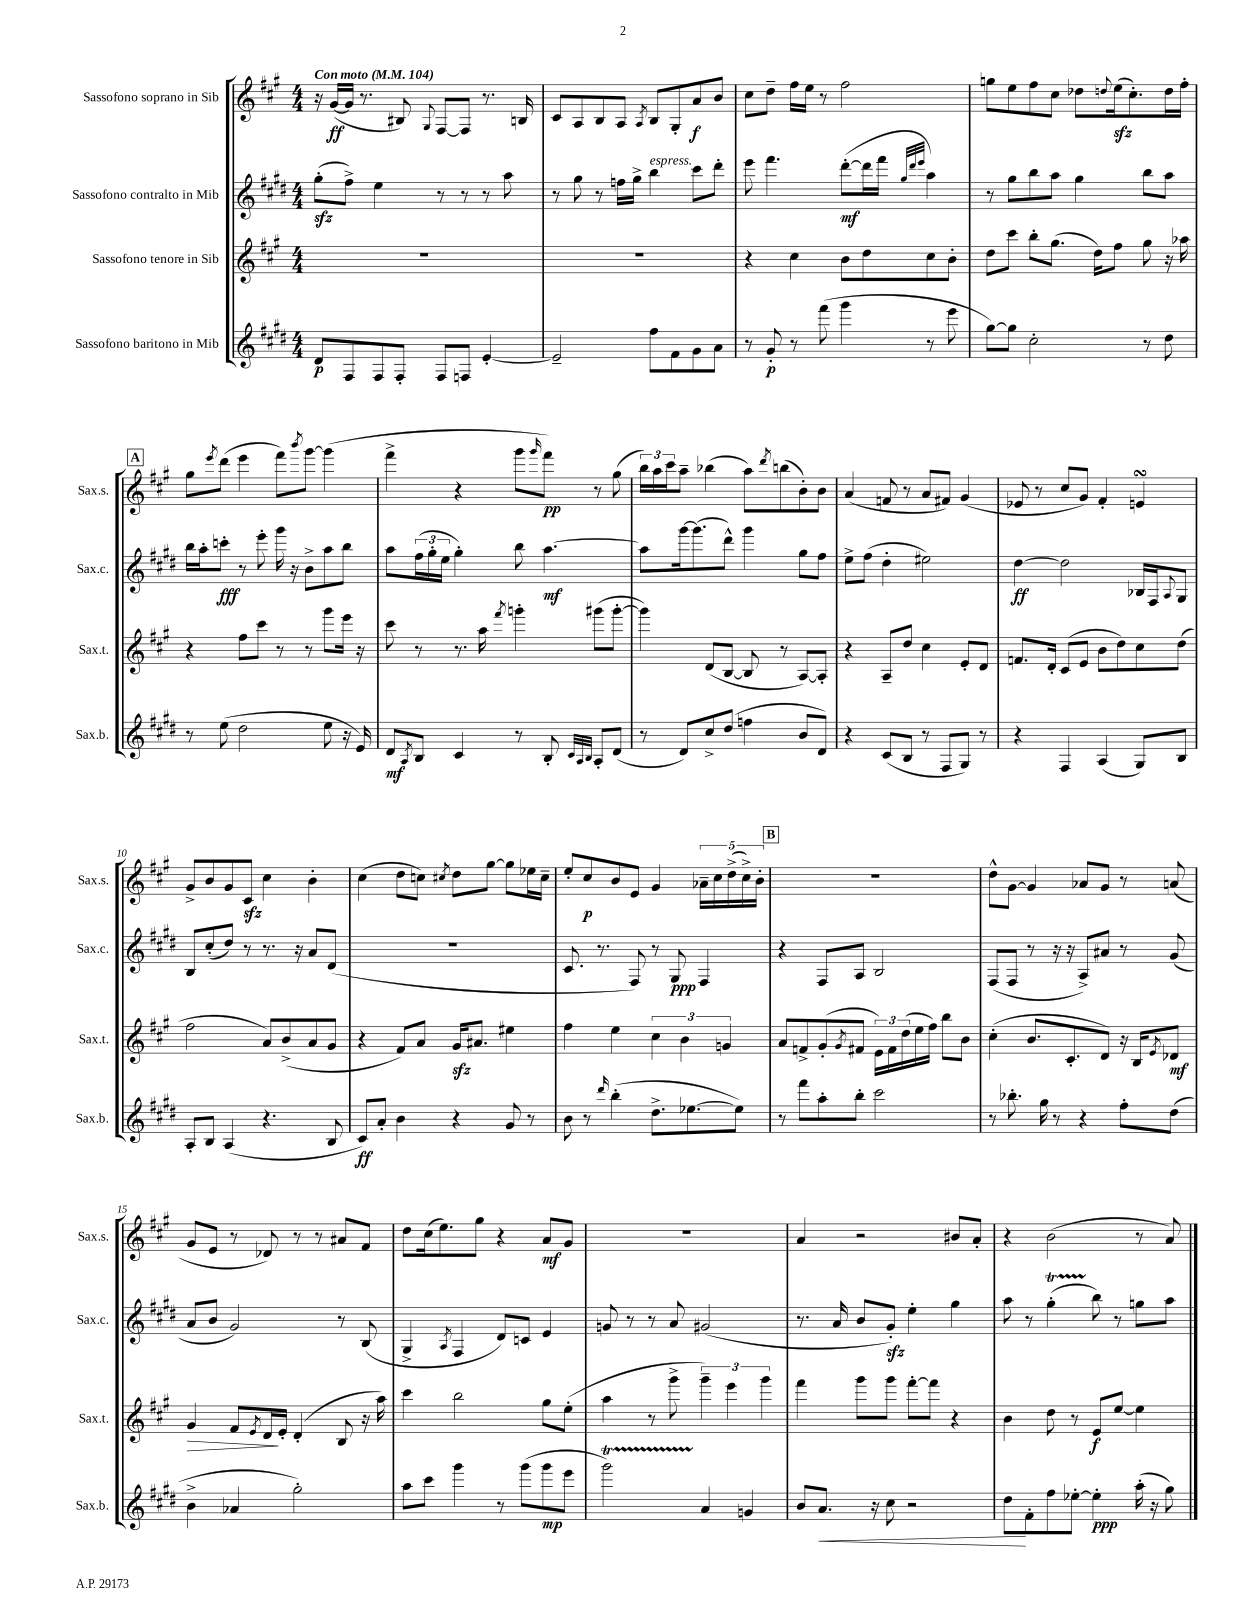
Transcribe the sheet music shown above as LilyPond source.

<<
\new StaffGroup <<
\new Staff = "s0" \with { instrumentName = "Sassofono soprano in Sib" shortInstrumentName = "Sax.s." } {
    \clef treble \key a \major \numericTimeSignature \time 4/4 \tempo "Con moto" 4 = 104
    r16 gis'16~\ff( gis'16 r8. bis8) \appoggiatura { gis8 } fis8~ fis8 r8. b16 |
    cis'8 a8 b8 a8 \acciaccatura { a8 } b8 gis8-. a'8\f b'8 |
    cis''8 d''8-- fis''16 e''16 r8 fis''2 |
    g''8 e''8 fis''8 cis''8 des''8 \appoggiatura { d''8 } e''16\sfz( cis''8.-.) d''16 fis''16-. |
    \mark \markup { \box "A" } gis''8 \acciaccatura { e'''8 } d'''8( e'''4 fis'''8) \acciaccatura { b'''8 } gis'''8~ gis'''4( |
    fis'''4-> r4 gis'''8 \grace { gis'''16 } fis'''8\pp) r8 gis''8( |
    \tuplet 3/2 { b''16) a''16 cis'''16 } a''8-- bes''4( a''8) \acciaccatura { d'''8 } b''8( b'8-.) b'8 |
    a'4( f'8 r8 a'8 fis'8) gis'4( |
    ees'8 r8 cis''8 gis'8) fis'4-. e'4\turn |
    gis'8-> b'8 gis'8 cis'8\sfz cis''4 b'4-. |
    cis''4( d''8 c''8) \acciaccatura { cis''8 } d''8 gis''8~ gis''8 ees''16 cis''16-- |
    e''8-. cis''8\p b'8 e'8 gis'4 \tuplet 5/4 { aes'16-- cis''16 d''16->( cis''16->) b'16-. } |
    \mark \markup { \box "B" } R1 |
    d''8-^ gis'8~ gis'4 aes'8 gis'8 r8 a'8( |
    gis'8 e'8 r8 des'8) r8 r8 ais'8 fis'8 |
    d''8 cis''16( e''8.) gis''8 r4 a'8\mf gis'8 |
    R1 |
    a'4 r2 bis'8 a'8-. |
    r4 b'2( r8 a'8) \bar "|." |
}
\new Staff = "s1" \with { instrumentName = "Sassofono contralto in Mib" shortInstrumentName = "Sax.c." } {
    \clef treble \key e \major \numericTimeSignature \time 4/4
    gis''8-.\sfz( fis''8->) e''4 r8 r8 r8 a''8 |
    r8 gis''8 r8 f''16 gis''16-> b''4^\markup { \italic "espress." } cis'''8 dis'''8-. |
    e'''8 fis'''4. dis'''8~-.\mf( dis'''16 fis'''16 \grace { gis''32 dis'''32 e'''32 } a''4) |
    r8 gis''8 b''8 a''8 gis''4 b''8 a''8 |
    \mark \markup { \box "A" } b''16 a''16-. c'''8-.\fff r8 e'''8-. gis'''16 r16 b'8-> a''8 b''8 |
    a''8 \tuplet 3/2 { fis''16( gis''16-. e''16 } gis''4-.) b''8 a''4.~\mf |
    a''8 gis'''16~ gis'''8.( dis'''8-^) gis'''4 gis''8 fis''8 |
    e''8-> fis''8( dis''4-. eis''2) |
    dis''4~\ff dis''2 bes16 fis16 \appoggiatura { a8 } gis8 |
    b8 cis''8-.( dis''8) r8 r8. r16 a'8 dis'8( |
    R1 |
    cis'8. r8. fis8) r8 gis8\ppp fis4 |
    \mark \markup { \box "B" } r4 fis8 a8 b2 |
    fis8( fis8 r8 r16 r16 a8->) ais'8 r8 gis'8( |
    a'8 b'8 gis'2) r8 b8( |
    gis4-> \acciaccatura { a8 } fis4 dis'8) c'8 e'4 |
    g'8 r8 r8 a'8 gis'2( |
    r8. a'16 b'8 gis'8-.\sfz) e''4-. gis''4 |
    a''8 r8 gis''4-.\startTrillSpan( b''8\stopTrillSpan) r8 g''8 a''8 \bar "|." |
}
\new Staff = "s2" \with { instrumentName = "Sassofono tenore in Sib" shortInstrumentName = "Sax.t." } {
    \clef treble \key a \major \numericTimeSignature \time 4/4
    R1 |
    R1 |
    r4 cis''4 b'8 d''8 cis''8 b'8-. |
    d''8 cis'''8 b''8-. gis''8.( d''16) fis''8 gis''8 r16 aes''16 |
    \mark \markup { \box "A" } r4 fis''8 cis'''8 r8 r8 gis'''8 e'''16 r16 |
    cis'''8 r8 r8. a''16 \acciaccatura { fis'''8 } g'''4-. gis'''8( gis'''8~-. |
    gis'''4) d'8( b8~ b8 r8 a8~) a8-. |
    r4 a8-- d''8 cis''4 e'8-. d'8 |
    f'8. d'16-. cis'8( e'8 b'8 d''8) cis''8 d''8( |
    fis''2 a'8) b'8->( a'8 gis'8 |
    r4 fis'8) a'8 gis'16\sfz ais'8. eis''4 |
    fis''4 e''4 \tuplet 3/2 { cis''4 b'4 g'4 } |
    \mark \markup { \box "B" } a'8 f'8-> gis'8-.( \acciaccatura { gis'8 } fis'8 \tuplet 3/2 { e'16) fis'16 d''16( } e''16 fis''16) b''8 b'8 |
    cis''4-.( b'8. cis'8.-. d'8) r16 b16 \acciaccatura { e'8 } des'8\mf |
    gis'4\> fis'8 \acciaccatura { e'8 } d'16\! e'16-. d'4-.( b8 r16 a''16) |
    cis'''4 b''2 gis''8 e''8-.( |
    a''4 r8 gis'''8-> \tuplet 3/2 { gis'''4--) e'''4 gis'''4 } |
    fis'''4 gis'''8 gis'''8 fis'''8~-. fis'''8 r4 |
    b'4 d''8 r8 e'8\f e''8~ e''4 \bar "|." |
}
\new Staff = "s3" \with { instrumentName = "Sassofono baritono in Mib" shortInstrumentName = "Sax.b." } {
    \clef treble \key e \major \numericTimeSignature \time 4/4
    dis'8\p fis8 fis8 fis8-. fis8 f8 e'4~-. |
    e'2-- fis''8 fis'8 gis'8 a'8 |
    r8 gis'8-.\p r8 fis'''8( gis'''4 r8 e'''8 |
    gis''8~) gis''8 cis''2-. r8 dis''8 |
    \mark \markup { \box "A" } r8 e''8( dis''2 e''8 r16 e'16) |
    dis'8\mf \acciaccatura { a8 } b8 cis'4 r8 b8-. \grace { cis'32 a32 b32 } a8-. dis'8( |
    r8 dis'8) cis''8-> dis''8( f''4 b'8 dis'8) |
    r4 cis'8( b8 r8 fis8 gis8) r8 |
    r4 fis4 a4( gis8) b8 |
    a8-. b8 a4( r4. b8 |
    cis'8\ff) a'8-. b'4 r4 gis'8 r8 |
    b'8 r8 \grace { dis'''16 } b''4-.( dis''8.-> ees''8.~ ees''8) |
    \mark \markup { \box "B" } r8 fis'''8 a''8-. b''8-. cis'''2 |
    r8 bes''8.-. gis''16 r8 r4 fis''8-. dis''8( |
    b'4-> aes'4 gis''2-.) |
    a''8 cis'''8 gis'''4 r8 gis'''8( gis'''8\mp e'''8 |
    gis'''2\startTrillSpan) a'4\stopTrillSpan g'4 |
    b'8 a'8.\< r16 cis''8 r2 |
    dis''8\! fis'8-. fis''8 ees''8~-. ees''4-.\ppp a''16-.( r16 gis''8) \bar "|." |
}
>>
>>
